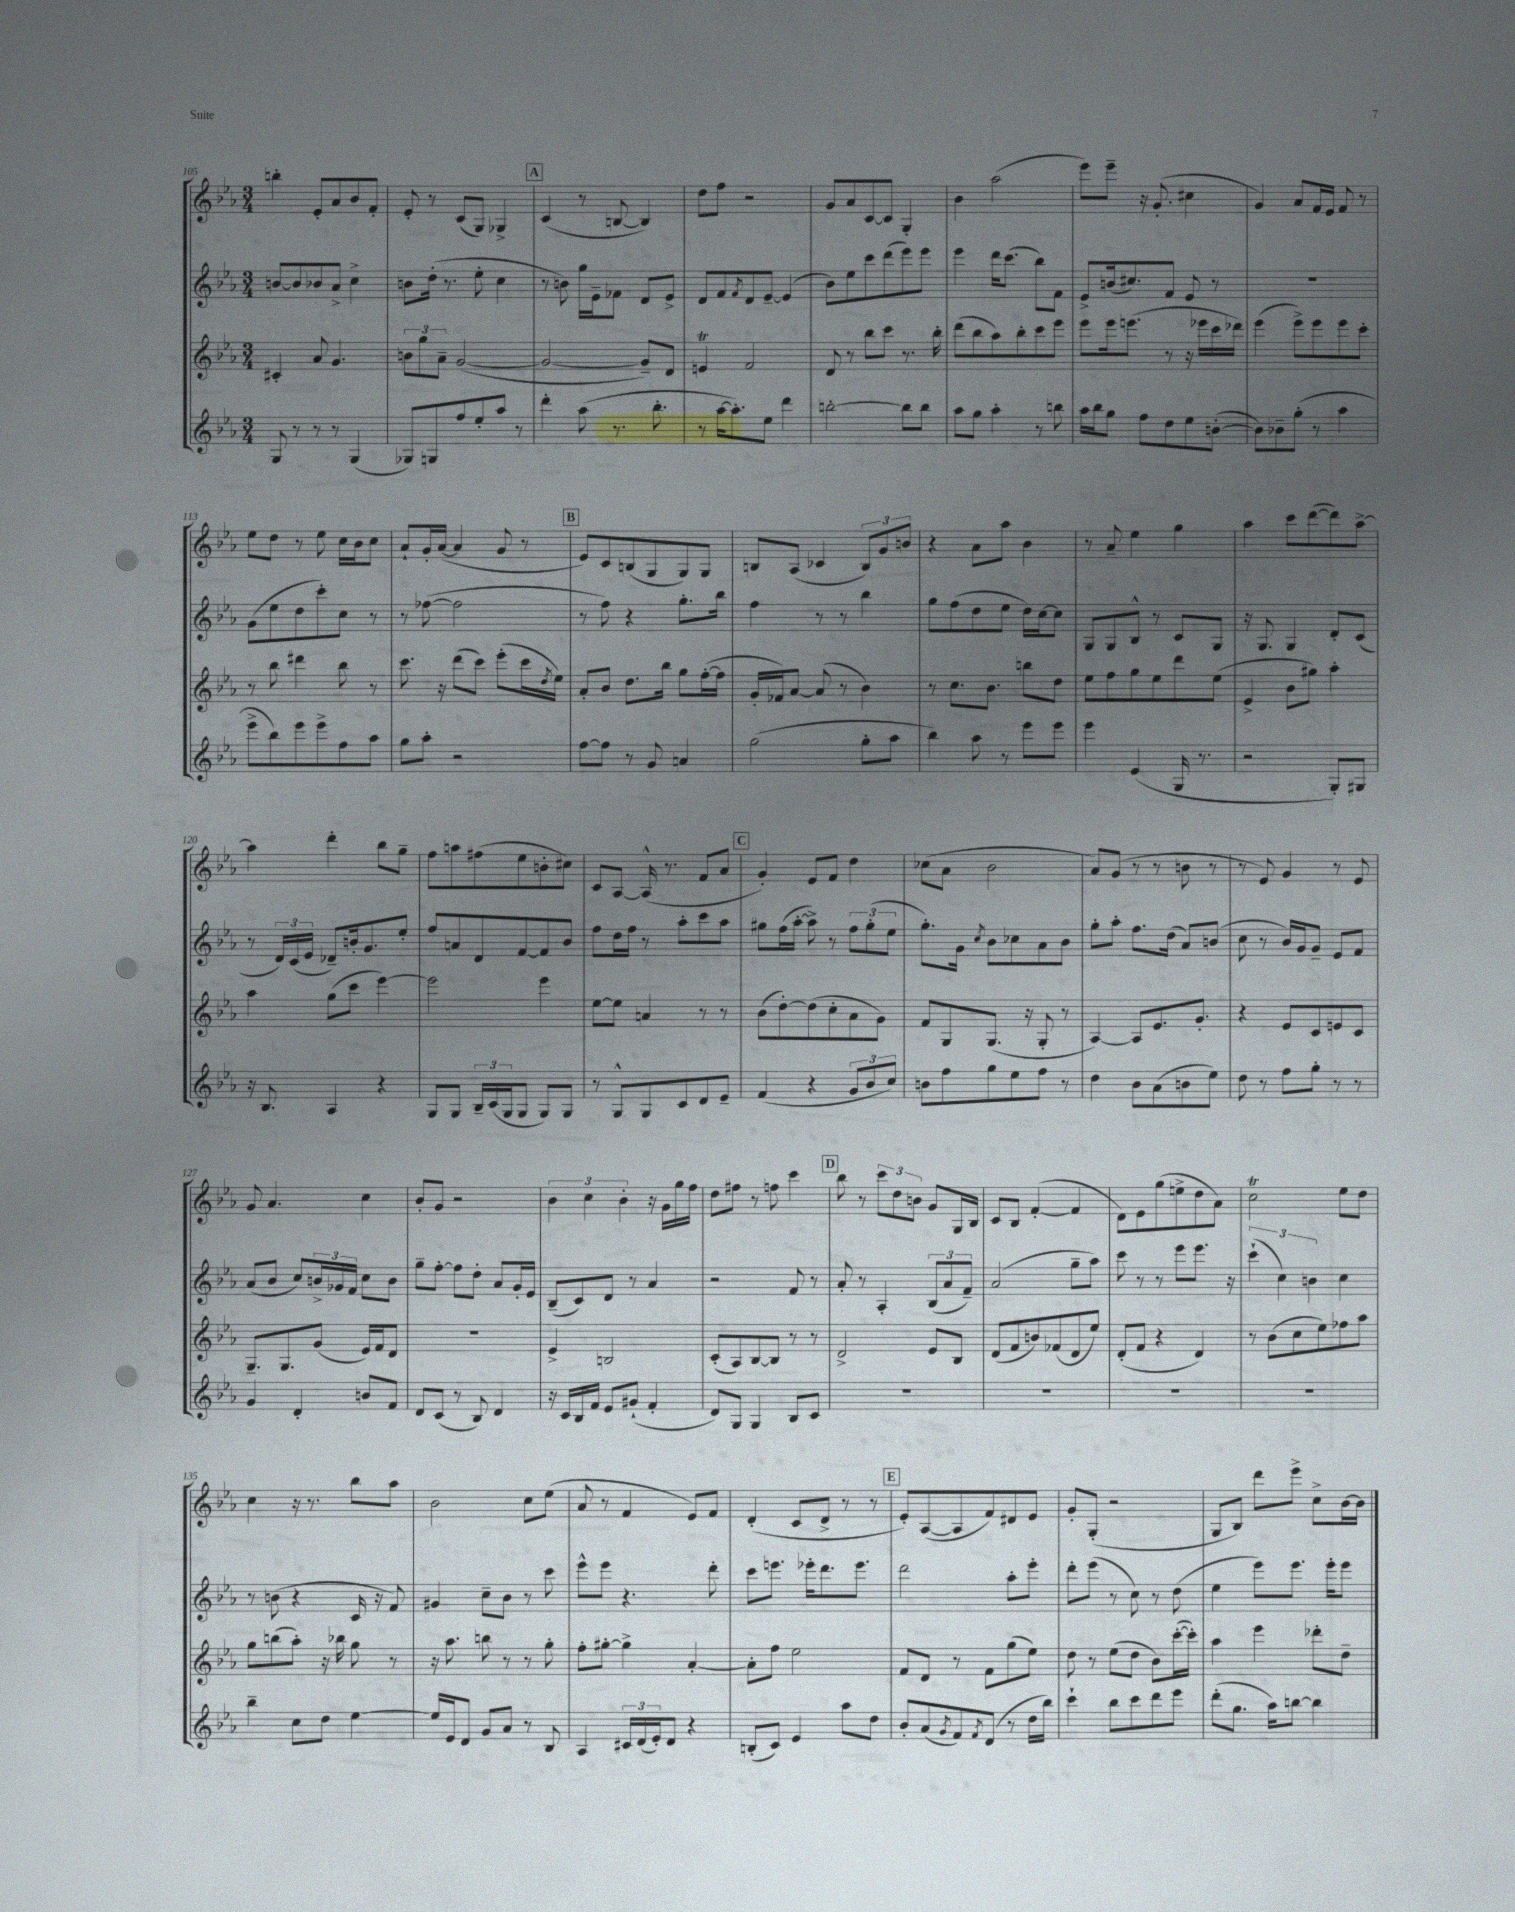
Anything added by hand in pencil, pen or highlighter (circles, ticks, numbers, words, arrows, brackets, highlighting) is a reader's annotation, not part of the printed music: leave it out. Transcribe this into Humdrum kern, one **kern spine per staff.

**kern	**kern	**kern	**kern
*staff4	*staff3	*staff2	*staff1
*clefG2	*clefG2	*clefG2	*clefG2
*k[b-e-a-]	*k[b-e-a-]	*k[b-e-a-]	*k[b-e-a-]
*M3/4	*M3/4	*M3/4	*M3/4
8G	4c#'	[8b	4bb'
8r	.	8b]	.
8r	8a-	8b-	8e-'
8r	4.g	8a-^	8a-
(4G	.	4cc^	8b-
.	.	.	8f'
=	=	=	=
8G-)	12b	8b	8e-'
.	12gg	.	.
8G	.	(16dd'	8r
.	12a-~	.	.
.	.	8.r	.
8ff	([2g	.	(8c
8ee-'	.	8ee-'	8G)
8aa-	.	4cc	4G-^
8r	.	.	.
=	=	=	=
4ddd'	2g_	8r	(4c
.	.	8b)	.
(8aa-	.	16gg	8r
.	.	16e-~	.
8.r	.	8f-	[8B
.	8g~])	8d	4B])
8.bb-'	.	.	.
.	8d	8e-^	.
=	=	=	=
8r	4e	8d	8dd
[16aa-	.	8f	8ff
8.aa-'])	.	.	.
.	.	8qf	.
.	2f	8d	2r
8ee-	.	[8e-~	.
4ddd	.	(4e-]	.
=	=	=	=
[2bb'	8d	8b-)	8g
.	8r	8ee-	8a-
.	8bb-	8ccc	[8c
.	8ccc	(8ddd	8c]
8bb]	8.r	8eee-)	4G'
8bb	.	8eee-	.
.	16bb-'	.	.
=	=	=	=
8aa-	(8ddd	4eee-	4b-
8gg	8bb-	.	.
4aa-'	8aa-)	16ddd	(2aa-
.	.	(8.ccc	.
.	8bb-'	.	.
8r	8ccc	8bb-)	.
8bb	8eee-	8f	.
=	=	=	=
16aa-	8eee-	8e-^	8eee-)
16bb-	.	.	.
8gg	16eee-	(16b	8eee-~
.	(8.eee	8.cc#)	.
8ff	.	.	16r
.	.	.	(8.g'
8dd	8r	8f	.
8ee-	16r	8e-	4cc#
.	16eee-	.	.
([8b'	16ccc	8r	.
.	16ddd-)	.	.
=	=	=	=
8b])	(4eee-	2.r	4g)
8b-~	.	.	.
(8gg'	8eee-^)	.	8a-
8r	8eee-	.	16f
.	.	.	16e-
4aa-	8eee-	.	8f
.	8ccc'	.	8r
=	=	=	=
8eee-^	8r	(8g	8ee-
8bb-)	8bb-	8ee-	8dd
8eee-	4ddd#	8dd	8r
8eee-^	.	8ccc')	8ee-
8ff	8bb-	8cc	16cc
.	.	.	16b-
8aa-	8r	8r	8cc
=	=	=	=
8gg	8.ccc	8r	8a-`
8aa-'	.	([8ff-	16g'
.	16r	.	([16a-
2r	(8ddd	2ff-]	4a-]
.	8ccc)	.	.
.	(8eee-'	.	8g
.	16ccc	.	8r
.	8qdd	.	.
.	16ee-)	.	.
=	=	=	=
[8ff	8a-'	8r	8e-)
8ff]	8b-	8ff)	8c
8r	8.dd	4r	(8B
8g	.	.	8G
.	16bb-	.	.
4a	8gg	8.gg'	8G)
.	([16ff'	.	8G
.	16ff]	16bb-	.
=	=	=	=
(2gg	16g'	4ff	8B
.	16f-)	.	.
.	[8a-	.	(8A-
.	(8a-]	8r	4c-
.	8r	8r	.
8gg'	4b-)	4bb-	12B)
.	.	.	12g
8aa-	.	.	.
.	.	.	12b
=	=	=	=
4bb-)	8r	8gg	4r
.	8.cc	(8ff	.
8aa-	.	8dd	8a-
.	8.b-	.	.
8r	.	8ee-	8aa-
8eee-	8bb	16dd)	4b-
.	.	[16cc	.
8eee-	8dd	8cc]	.
=	=	=	=
4eee-	8ee-	8G	8r
.	8ff	8G	8a-~
(4e-	8gg	8B-^^	4ee-
.	8ee-	8r	.
16G	8ddd	8c	4gg
8.r	.	.	.
.	(8ee-	8G	.
=	=	=	=
2r	4e-^	16r	4aa-
.	.	8.G	.
.	8b-	4G	8ccc
.	8gg#)	.	([8ddd
8G')	4aa-'	8d'	8ddd])
8G#	.	(8c	[8aa-^
=	=	=	=
16r	4aa-	8r	4aa-]
8.B-	.	.	.
.	.	24d)	.
.	.	(24c	.
.	.	24e-	.
4A-	(8gg	8d-~)	4ddd'
.	8ccc	16b'	.
.	.	8.g	.
4r	[4eee-)	.	8bb-
.	.	8ee-'	8gg~
=	=	=	=
8G	2eee-]	8ff	8ff
8G	.	8a	8aa
24B-~	.	8d	(8ff#
(24c	.	.	.
24G	.	.	.
8G	.	[8f	8ee-
8G)	4eee-	8f]	8b'
8G	.	8b-	8cc#)
=	=	=	=
8r	[8ee-	8ff	8c
8G^^	8ee-]	16dd	[8A-
.	.	16ff	.
8G	4a	8r	(16A-^^]
.	.	.	8.r
8c	.	8aa-'	.
8d	8r	8ccc	8f
8e-~	8r	8aa-	8a-
=	=	=	=
(4f	(8b-	8gg#	4g')
.	[8dd')	(16ff	.
.	.	[16aa-'	.
4r	(8dd]	8aa-^])	8e-
.	8cc'	8r	8f
12g	8a-	12ff	4dd
12b-	.	(12gg#'	.
.	8g)	.	.
12cc)	.	12ee-	.
=	=	=	=
8b	8f	8.gg')	(8cc-
8ff	8G	.	8a-
.	.	16g	.
.	.	8qcc	.
8gg	(8.G	8b-	2b-
8ee-	.	8cc-	.
.	16r	.	.
8ff	8G'	8a-	.
8r	8r	8b-	.
=	=	=	=
4dd	[4A-)	8gg'	8a-)
.	.	8aa-'	(8g
8b-	8A-]	8.ff	8r
(8a-	8.e-	.	8r
.	.	(16dd	.
8b	.	8a-)	8b
.	8.g'	.	.
8ee-)	.	(8b	8r
=	=	=	=
8dd	4r	8cc	8r
8r	.	8r	8e-)
8ff	8e-	16b-)	4g
.	.	16g	.
8gg'	8c	8g~	.
8r	8e	8e-	8r
8r	8c	8f	8e-
=	=	=	=
4g	8.G~	(8a-	8g
.	.	8b-	4.a-
.	8.G	.	.
4d'	.	8cc)	.
.	(8g	24b^	.
.	.	24g-	.
.	.	24f	.
8b	16e-)	8cc	4cc
.	16f	.	.
8f	8d	8b	.
=	=	=	=
8d	2.r	8gg~	8b-'
(8c	.	[8ff'	8g
8r	.	8ff]	2r
8B-)	.	8dd'	.
4d	.	8a-	.
.	.	16g'	.
.	.	16e-	.
=	=	=	=
16r	4e-^	(8B-~	6b-
16c	.	.	.
16B-	.	8c)	.
.	.	.	6cc
16f	.	.	.
8e-	2B	8d	.
.	.	.	6b-'
(8g#`	.	8r	.
4f'	.	4a-	16r
.	.	.	16g
.	.	.	16gg
.	.	.	16ff
=	=	=	=
8d)	(8c'	2r	8dd
8G	8A-)	.	8ff#
4G	[8B-	.	8r
.	8B-]	.	8ff
8B-	8r	8f	4ccc
8c	8r	8r	.
=	=	=	=
2.r	2d^	8a-'	8bb-
.	.	8r	8r
.	.	4A-'	12ccc
.	.	.	12dd
.	.	.	12b
.	8e-	(12B-	8g
.	.	12a-	.
.	8B-	.	16G
.	.	12f~)	.
.	.	.	16B-
=	=	=	=
2.r	(8d	(2a-	8c
.	8f	.	8B-
.	8b)	.	([4f'
.	(8f-	.	.
.	8d	8gg~	4f]
.	8ee-)	8aa-)	.
=	=	=	=
2.r	(8d'	8ccc	8d)
.	8f	8r	8e-
.	4r	8r	(8gg
.	.	8eee-	8ee^
.	4d)	8.eee-	8dd
.	.	.	8a-)
.	.	16r	.
=	=	=	=
2.r	8r	(6ccc`	2cc
.	(8b-	.	.
.	.	6cc)	.
.	8cc	.	.
.	.	6b	.
.	8ee-)	.	.
.	8ff-	4cc	8ee-
.	8aa-	.	8dd
=	=	=	=
4bb-~	8gg	8r	4cc
.	(8bb	(8b	.
8cc	8aa-')	4r	16r
.	.	.	8.r
8dd	16r	.	.
.	16bb-	.	.
[4ee-	8gg	16c	8bb-
.	.	16r	.
.	8r	8f)	8aa-
=	=	=	=
16ee-]	16r	4g#	2b-
16e-	8.aa-	.	.
8d	.	.	.
8g	8bb	8cc~	.
8a-	8r	8b-	.
8r	8r	8r	8cc
8B-	8gg'	8ccc	(8ee-
=	=	=	=
4A-	8ff'	8eee-^^	8a-
.	[8gg#'	8eee-	8r
24c#	4gg#^]	4.r	4f
(24d	.	.	.
24e-')	.	.	.
8d	.	.	.
4r	[4a-'	.	8e-)
.	.	8ddd'	8f
=	=	=	=
(8B'	8a-']	8ccc	(4d'
8c)	8ff	8.eee	.
4e-	2ee-	.	8c
.	.	16eee-'	.
.	.	8.ddd	8d^
8aa-	.	.	8r
.	.	8.eee-	.
8dd	.	.	8r
=	=	=	=
8b-'	8f	2ddd	8e-')
(8a-	8d	.	([8A-
8qg	.	.	.
8f)	8r	.	8A-]
8qf	.	.	.
(8d	8f	.	8f)
8r	(8gg	8aa-'	8d#
16dd	8ee-)	8eee-'	8e-
16bb-)	.	.	.
=	=	=	=
4ccc`	8dd	8ddd'	8g'
.	8r	(8eee-	(8G'
8bb-	(8ee-	8r	2r
8ccc	8dd	8cc)	.
8ddd	8b-)	8r	.
8eee-	([16ccc'	(8dd	.
.	16ccc'])	.	.
=	=	=	=
(8ddd'	4aa-	4ee-	8G
8.gg	.	.	8B-)
.	4eee-	8eee-)	8ddd
16aa-)	.	.	.
[8bb	.	8.eee-	8eee-^
4bb]	8ddd-'	.	8cc^
.	.	16eee-'	.
.	8dd~	8eee-	[16b-
.	.	.	16b-]
==	==	==	==
*-	*-	*-	*-
